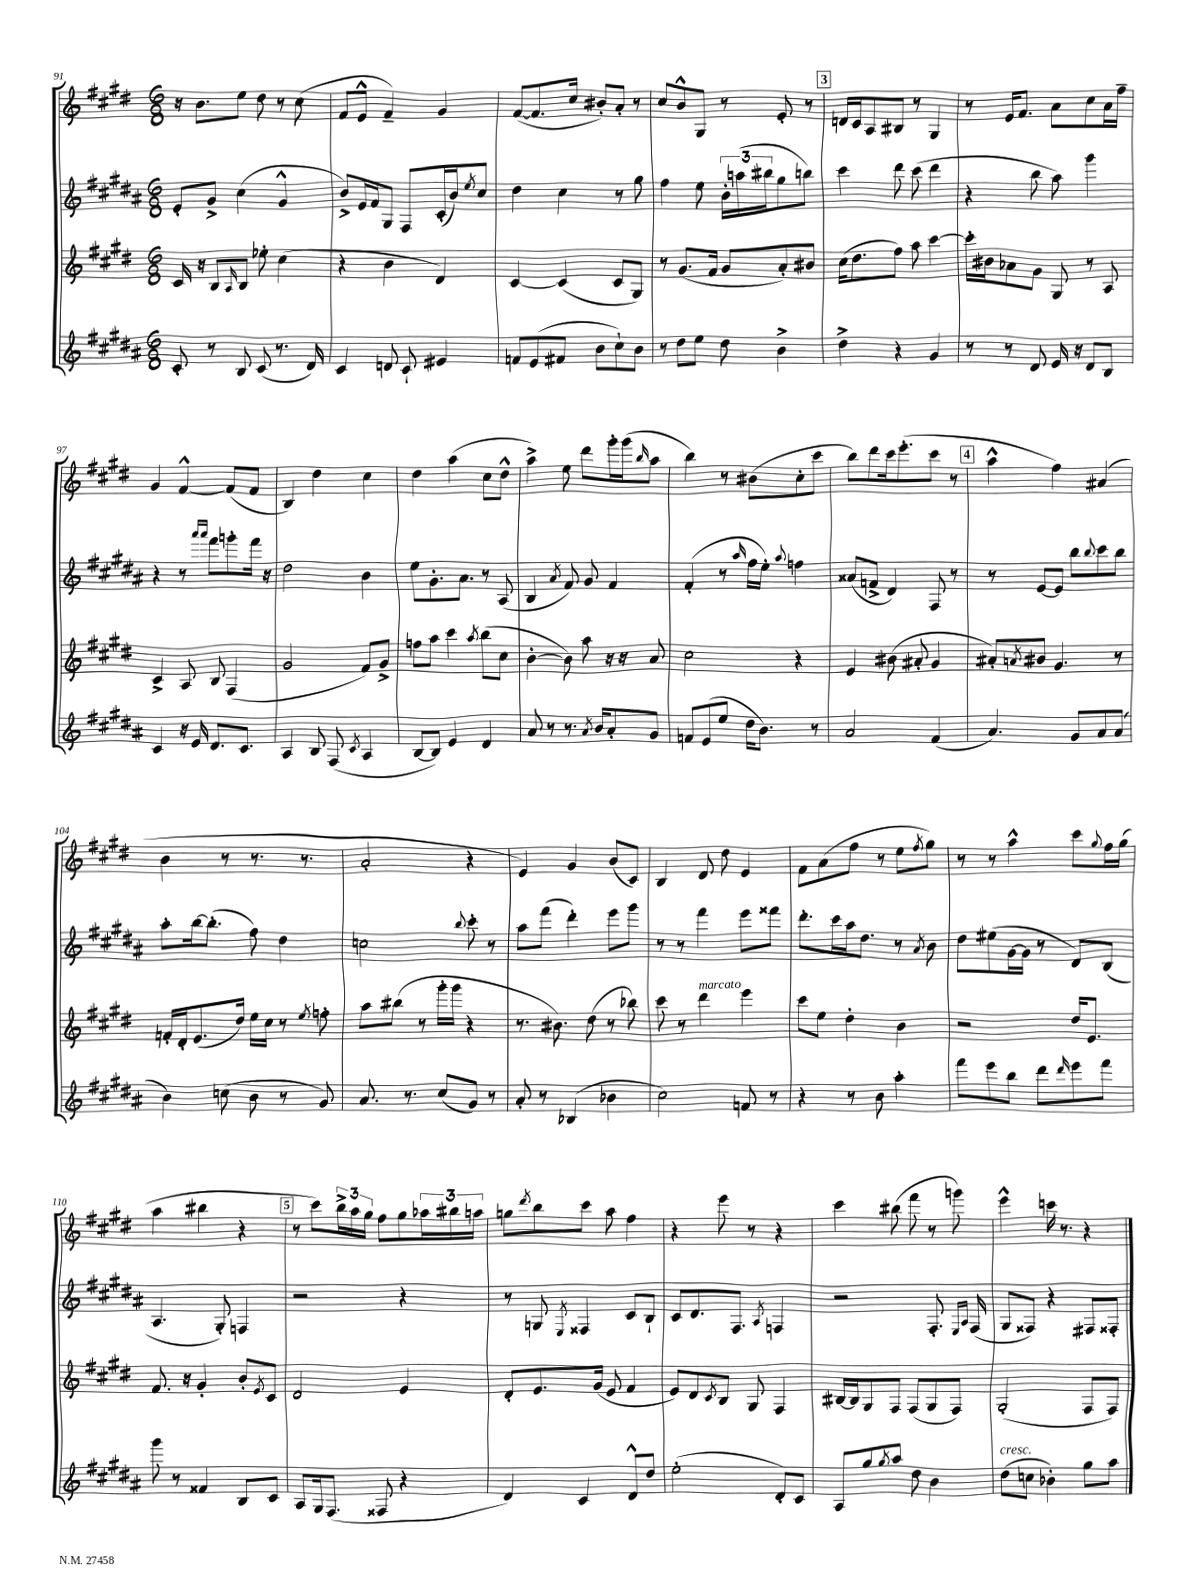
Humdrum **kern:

**kern	**kern	**kern	**kern
*staff4	*staff3	*staff2	*staff1
*clefG2	*clefG2	*clefG2	*clefG2
*k[f#c#g#d#a#]	*k[f#c#g#d#]	*k[f#c#g#d#a#]	*k[f#c#g#d#]
*M6/8	*M6/8	*M6/8	*M6/8
8c#'	16c#	8e'	16r
.	16r	.	8.b
8r	8B	8g#^	.
.	16qqA	.	.
8B	8B	(4cc#	8ee
(8c#	8ee-'	.	8dd#
8.r	(4cc#	4g#^^	8r
.	.	.	(8cc#
16d#)	.	.	.
=	=	=	=
4c#	4r	8b^)	8f#
.	.	16e	8e^^
.	.	16f#	.
8d	4b	8G#	4f#~)
8c#`	.	8F#	.
4e#	4d#)	(16c#'	4g#
.	.	16b)	.
.	.	8qee	.
.	.	8cc#	.
=	=	=	=
8f	[4c#	4dd#	([8f#
(8e	.	.	8.f#]
8f#	(4c#]	4cc#	.
.	.	.	16cc#
8b	.	.	8b#')
8cc#`)	8c#	8r	8a'
8b	8G#)	8gg#	8r
=	=	=	=
8r	8r	4ff#	8cc#
8dd#	(8.g#	.	8b^^
8ee	.	8ee	8G#
.	16f#	.	.
8dd#	8g#	24b'	8r
.	.	(24aa	.
.	.	24bb#	.
4b^	8a')	8gg#	8e'
.	8b#	8bb)	8r
=	=	=	=
4dd#^	(16cc#	4ccc#	16d
.	8.dd#	.	16c#
.	.	.	8A
4r	8ff#)	8ddd#	8B#
.	8aa	(8ccc#	8r
4g#	[4ccc#	4ddd#	4G#
=	=	=	=
8r	16ccc#']	4r	8r
.	16b#	.	.
8r	8a-	.	16e
.	.	.	8.f#
8d#	8g#	8bb	.
16e	8G#	8aa#)	8a
16r	.	.	.
8d#	8r	4ggg#	8cc#
8B	8A	.	16a
.	.	.	16ff#~
=	=	=	=
4c#	4c#^	4r	4g#
16r	8A	8r	[4f#^^
16e	.	.	.
.	.	16qqaaa#	.
.	.	16qqaaa#	.
8.d#	8B	8fff#	.
.	(4F#	8ggg'	(8f#]
8.c#	.	.	.
.	.	16fff#	8f#
.	.	16r	.
=	=	=	=
4A#	2g#	2dd#	4B)
8B	.	.	4dd#
(8F#	.	.	.
8qc#	.	.	.
4A#	8f#)	4b	4cc#
.	8g#^	.	.
=	=	=	=
[8B	8ff	8ee	4dd#
8B])	8aa	8.g#'	.
4e	4ccc#	.	(4aa
.	.	8.a#	.
.	8qaa	.	.
4d#	(8bb	8r	8cc#
.	8cc#	(8A#	8dd#^^
=	=	=	=
8a#	[4b'	4B	4aa^)
8r	.	.	.
.	.	8qa#	.
8.r	8b])	8f#)	8ee
.	8aa	8g#	8ddd#
8qa#	.	.	.
16b	.	.	.
8a#'	16r	4f#	16ggg#'
.	16r	.	(16ggg#
.	.	.	16qqbb
8g#	8a	.	8aa
=	=	=	=
8f	2cc#	(4f#'	4bb)
(8e	.	.	.
8ee	.	8r	8r
.	.	16qqaa#	.
16dd#	.	16ff#	(8b#
8.b)	.	16ee')	.
.	.	8qqaa#	.
.	4r	4ff	8cc#'
8r	.	.	8ccc#
=	=	=	=
2a#	4e	(8a##	8bb)
.	.	8f^	8ddd#
.	(8b#	4d#)	16ccc#
.	.	.	(8.eee'
.	8a#'	.	.
(4f#	4g#	8F#	8ccc#
.	.	8r	8r
=	=	=	=
4.a#)	8a#')	8r	4aa^^
.	8qa	.	.
.	8b#	[8e	.
.	4.g#	8e]	4ff#)
8g#	.	8bb	.
.	.	8qqbb	.
8a#	.	8ccc#	(4a#
(8a#	8r	8bb	.
=	=	=	=
4b)	16f'	8aa#'	4b
.	16d#'	.	.
.	(8.e	[16bb	.
.	.	(8.bb']	.
(8cc	.	.	8r
.	16dd#)	.	.
8b	16ee	8ff#)	8.r
.	16cc#	.	.
8r	8r	4dd#	.
.	.	.	8.r
.	8qee	.	.
8g#)	8ff'	.	.
=	=	=	=
8.a#	8aa	2cc	2a'
.	(8bb#	.	.
8.r	.	.	.
.	8r	.	.
(8cc#	16ggg#'	.	.
.	16ggg#	.	.
.	.	8qqbb	.
8g#)	4r	8ccc#'	4r
8r	.	8r	.
=	=	=	=
8a#'	8.r	8aa#	4e)
8r	.	(8fff#	.
.	8.b#)	.	.
(4B-	.	4ddd#')	4g#
.	(8dd#	.	.
4b-	8r	8eee	(8b
.	8bb-)	8ggg#	8c#)
=	=	=	=
2cc#)	8ccc#	8r	4B
.	8r	8r	.
.	4ddd#	4fff#	8d#
.	.	.	8dd#
8f	4eee	8eee	4e
8r	.	8fff##	.
=	=	=	=
4r	8ccc#	8.ddd#'	8f#
.	8ee	.	(8a
.	.	16ccc#	.
8r	4dd#'	16aa#	8ff#
.	.	8.dd#	.
8b	.	.	8r
4aa#'	4b	8r	8ee
.	.	8qa#	8qff#
.	.	8b	8gg#)
=	=	=	=
8fff#	2r	8dd#	8r
8eee	.	(8ee#	8r
8bb	.	[16g#	4aa^^
.	.	16g#]	.
8ddd#	.	8r	.
16qqddd#	.	.	.
8eee	16dd#	8d#)	8ccc#
.	8.e	.	.
.	.	.	8qqgg#
8fff#	.	(8B	16ff#
.	.	.	(16gg#
=	=	=	=
8ggg#	8.f#	4.A#	4aa
8r	.	.	.
.	16r	.	.
4f##	4g#'	.	4bb#
.	.	8G#')	.
8B	8b'	4F	4r
.	8qe	.	.
8c#	8c#	.	.
=	=	=	=
8A#	2d#	2r	8r
16G#	.	.	8ccc#)
(8.F#	.	.	.
.	.	.	24bb^
.	.	.	24aa
.	.	.	24gg#
8F##	.	.	8ff#
4r	4e	4r	8gg#
.	.	.	24aa-
.	.	.	24bb#
.	.	.	24aa
=	=	=	=
4d#)	8d#'	8r	8gg
.	.	.	8qddd#
.	8.e	8G	8bb
.	.	8qE	.
4c#	.	4F##	8ccc#
.	(16g#	.	.
.	8e	.	8aa
8d#^^	4f#	8c#	4ff#
8dd#	.	8B`	.
=	=	=	=
(2ee'	8e)	8c#	4r
.	8d#	8.d#	.
.	8qc#	.	.
.	8B	.	8eee
.	.	8.F#	.
.	8G#	.	8r
.	.	8qA#	.
8d#')	4F#	4F	4r
8c#	.	.	.
=	=	=	=
8A#	[16B#	2r	4ccc#
.	16B#]	.	.
8gg#	8G#	.	.
8qgg#	.	.	.
8aa#	8F#	.	(8bb#
8dd#	(8F#	.	8fff#
4b	8G#	8.F#'	8r
.	8F#)	.	8ggg)
.	.	16qqE	.
.	.	16qqA#	.
.	.	(16F#	.
=	=	=	=
(8dd#	(2G#'	8G#	4eee^^
8cc	.	8F##)	.
4b-')	.	4r	16ccc
.	.	.	8.r
8gg#	8F#	8F#	4r
8aa#	8F#)	8F##'	.
==	==	==	==
*-	*-	*-	*-
